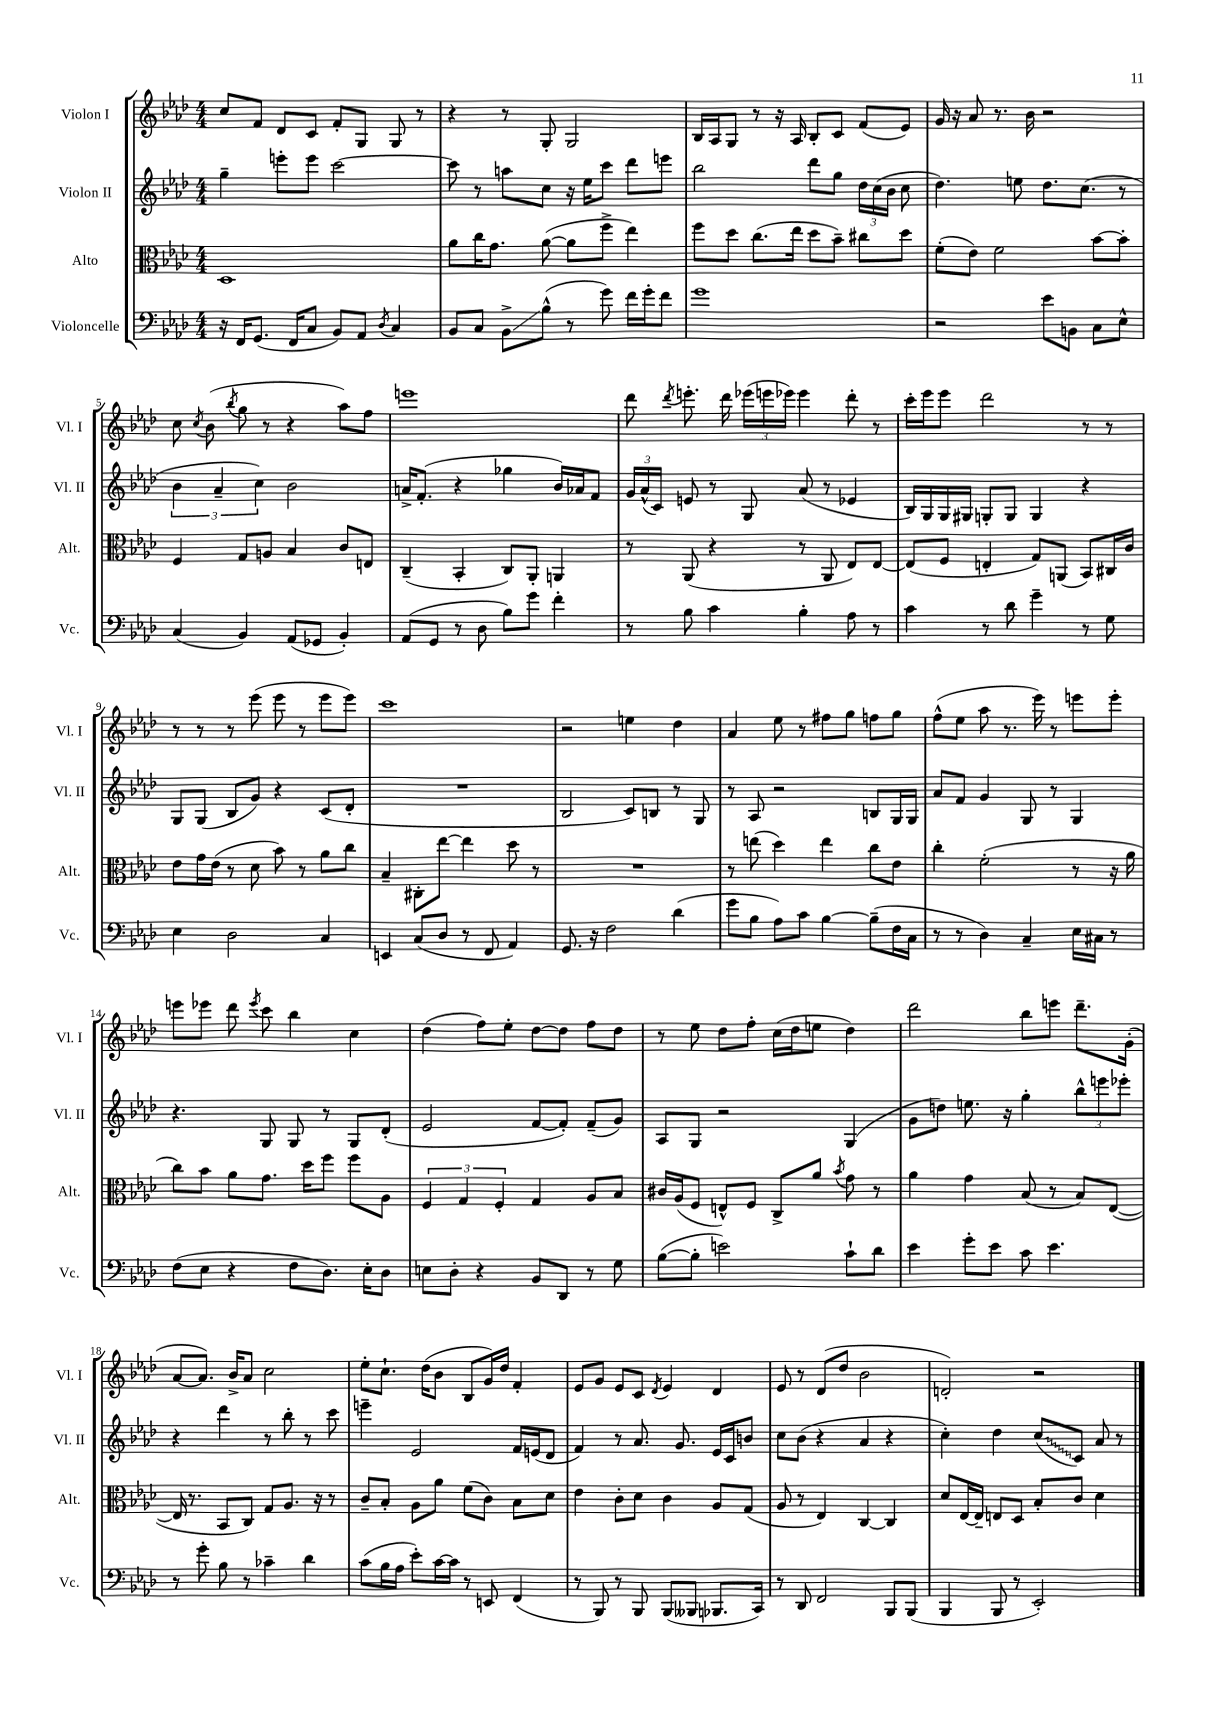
<<
\new StaffGroup <<
\new Staff = "s0" \with { instrumentName = "Violon I" shortInstrumentName = "Vl. I" } {
    \clef treble \key aes \major \numericTimeSignature \time 4/4
    \autoBeamOff c''8[ f'8] des'8[ c'8] f'8[-. g8] g8 r8 |
    r4 r8 g8-. g2 |
    bes16[ aes16 g8] r8 r16 aes16 bes8[-. c'8] f'8[( ees'8]) |
    g'16 r16 aes'8 r8. bes'16 r2 |
    c''8 \acciaccatura { c''8 } bes'8( \acciaccatura { bes''8 } g''8 r8 r4 aes''8[) f''8] |
    e'''1 |
    des'''8 \acciaccatura { des'''8 } e'''8.-. des'''16 \tuplet 3/2 { ees'''16[( e'''16 ees'''16]) } ees'''4 des'''8-. r8 |
    c'''16[-. ees'''16 ees'''8] des'''2 r8 r8 |
    r8 r8 r8 ees'''8( ees'''8 r8 ees'''8[ ees'''8]) |
    c'''1 |
    r2 e''4 des''4 |
    aes'4 ees''8 r8 fis''8[ g''8] f''8[ g''8] |
    f''8[-^( ees''8] aes''8 r8. ees'''16) r8 e'''8[ e'''8]-. |
    e'''8[ ees'''8] des'''8 \acciaccatura { ees'''8 } c'''8 bes''4 c''4 |
    des''4( f''8[) ees''8]-. des''8[~ des''8] f''8[ des''8] |
    r8 ees''8 des''8[ f''8]-. c''16[( des''16 e''8] des''4) |
    des'''2 bes''8[ e'''8] des'''8.[-- g'16]-.( |
    aes'8[~ aes'8.]) bes'16[-> aes'8] c''2 |
    ees''8[-. c''8.]-! des''16[( bes'8] bes8[ g'16) des''16] f'4-. |
    ees'8[ g'8] ees'8[ c'8] \acciaccatura { des'8 } ees'4 des'4 |
    ees'8 r8 des'8[( des''8] bes'2 |
    d'2-.) r2 \bar "|." |
}
\new Staff = "s1" \with { instrumentName = "Violon II" shortInstrumentName = "Vl. II" } {
    \clef treble \key aes \major \numericTimeSignature \time 4/4
    \autoBeamOff g''4-- e'''8[-. e'''8] c'''2~ |
    c'''8 r8 a''8[ c''8] r16 ees''16[ c'''8] des'''8[ e'''8] |
    bes''2 des'''8[ g''8] \tuplet 3/2 { des''16[ c''16( bes'16] } c''8 |
    des''4.) e''8 des''8.[ c''8.]( r8 |
    \tuplet 3/2 { bes'4 aes'4-- c''4) } bes'2 |
    a'16[-> f'8.]-.( r4 ges''4 bes'16[) aes'16 f'8] |
    \tuplet 3/2 { g'16[ aes'16-^( c'16]) } e'8 r8 g8 aes'8( r8 ees'4 |
    bes16[) g16 g16 gis16] g8[-. g8] g4 r4 |
    g8[ g8]( bes8[ g'8]) r4 c'8[( des'8]-. |
    R1 |
    bes2 c'8[) b8] r8 g8 |
    r8 aes8 r2 b8[ g16 g16] |
    aes'8[ f'8] g'4 g8 r8 g4 |
    r4. g8 g8 r8 g8[ des'8]-.( |
    ees'2 f'8[~ f'8]-.) f'8[--( g'8]) |
    aes8[ g8] r2 g4( |
    g'8[ d''8]) e''8. r16 g''4-. \tuplet 3/2 { bes''8[-^ e'''8 ees'''8]-. } |
    r4 des'''4 r8 bes''8-. r8 c'''8 |
    e'''4-- ees'2 f'16[ e'16( des'8] |
    f'4) r8 aes'8. g'8. ees'16[ c'16 b'8] |
    c''8[ bes'8]( r4 aes'4 r4 |
    c''4-.) des''4 \once \override Glissando.style = #'zigzag c''8[\glissando( c'8]) aes'8 r8 \bar "|." |
}
\new Staff = "s2" \with { instrumentName = "Alto" shortInstrumentName = "Alt." } {
    \clef alto \key aes \major \numericTimeSignature \time 4/4
    \autoBeamOff des1 |
    aes'8[ c''16 g'8.] aes'8~( aes'8[ f''8]-> ees''4) |
    f''8[ des''8] c''8.[( ees''16] des''8[ bes'8]--) cis''8[ des''8] |
    f'8[-.( ees'8]) f'2 bes'8[~ bes'8]-. |
    f4 g8[ a8] bes4 c'8[ e8] |
    c4--( bes,4-. c8[) aes,8]-. a,4 |
    r8 aes,8( r4 r8 aes,8 ees8[) ees8]~ |
    ees8[( f8] e4-. g8[) a,8]( bes,8[) cis16 c'16] |
    ees'8[ g'16 ees'16]( r8 des'8 bes'8) r8 aes'8[ c''8] |
    bes4-- cis8[-. ees''8]~ ees''4 des''8 r8 |
    R1 |
    r8 e''8( des''4) e''4 c''8[ ees'8] |
    c''4-. f'2-.( r8 r16 aes'16 |
    c''8[) bes'8] aes'8[ g'8.] des''16[ f''8] f''8[ aes8] |
    \tuplet 3/2 { f4 g4 f4-. } g4 aes8[ bes8] |
    cis'16[ aes16( f8] e8[-^) f8] c8[-> aes'8] \acciaccatura { bes'8 } g'8 r8 |
    aes'4 g'4 bes8( r8 bes8[) ees8]~( |
    ees16 r8. bes,8[ c8]) g8[ aes8.] r16 r8 |
    c'8[-- bes8]-. aes8[ aes'8] f'8[( c'8]) bes8[ des'8] |
    ees'4 c'8[-. des'8] c'4 aes8[ g8]( |
    aes8 r8 ees4) c4~ c4 |
    des'8[ ees16~ ees16]-- e8[ des8] bes8[-. c'8] des'4 \bar "|." |
}
\new Staff = "s3" \with { instrumentName = "Violoncelle" shortInstrumentName = "Vc." } {
    \clef bass \key aes \major \numericTimeSignature \time 4/4
    \autoBeamOff r16 f,16[ g,8.]( f,16[ c8] bes,8[) aes,8] \acciaccatura { des8 } c4 |
    bes,8[ c8] bes,8[->\glissando bes8]-^( r8 g'8) f'16[ g'16-. f'8] |
    g'1 |
    r2 ees'8[ b,8] c8[ ees8]-^ |
    c4( bes,4) aes,8[( ges,8] bes,4-.) |
    aes,8[( g,8] r8 des8 bes8[) g'8] f'4-. |
    r8 bes8 c'4 bes4-. aes8 r8 |
    c'4 r8 des'8 g'4-- r8 g8 |
    ees4 des2 c4 |
    e,4 c8[( des8] r8 f,8 aes,4) |
    g,8. r16 f2 des'4( |
    g'8[ bes8] aes8[) c'8] bes4~ bes8[--( f16 c16] |
    r8 r8 des4) c4-- ees16[ cis16] r8 |
    f8[( ees8] r4 f8[ des8.]) ees16[-. des8] |
    e8[ des8]-. r4 bes,8[ des,8] r8 g8 |
    bes8[~( bes8]-. e'2) c'8[-! des'8] |
    ees'4 g'8[-. ees'8] c'8 ees'4. |
    r8 g'8-. bes8 r8 ces'4-- des'4 |
    c'8[( bes16 aes16] ees'8[-.) c'16~ c'16] r8 e,8 f,4( |
    r8 bes,,8) r8 bes,,8 bes,,8[( beses,,8] bes,,8.[ c,16]) |
    r8 des,8 f,2 bes,,8[ bes,,8]( |
    bes,,4 bes,,8 r8 ees,2-.) \bar "|." |
}
>>
>>
